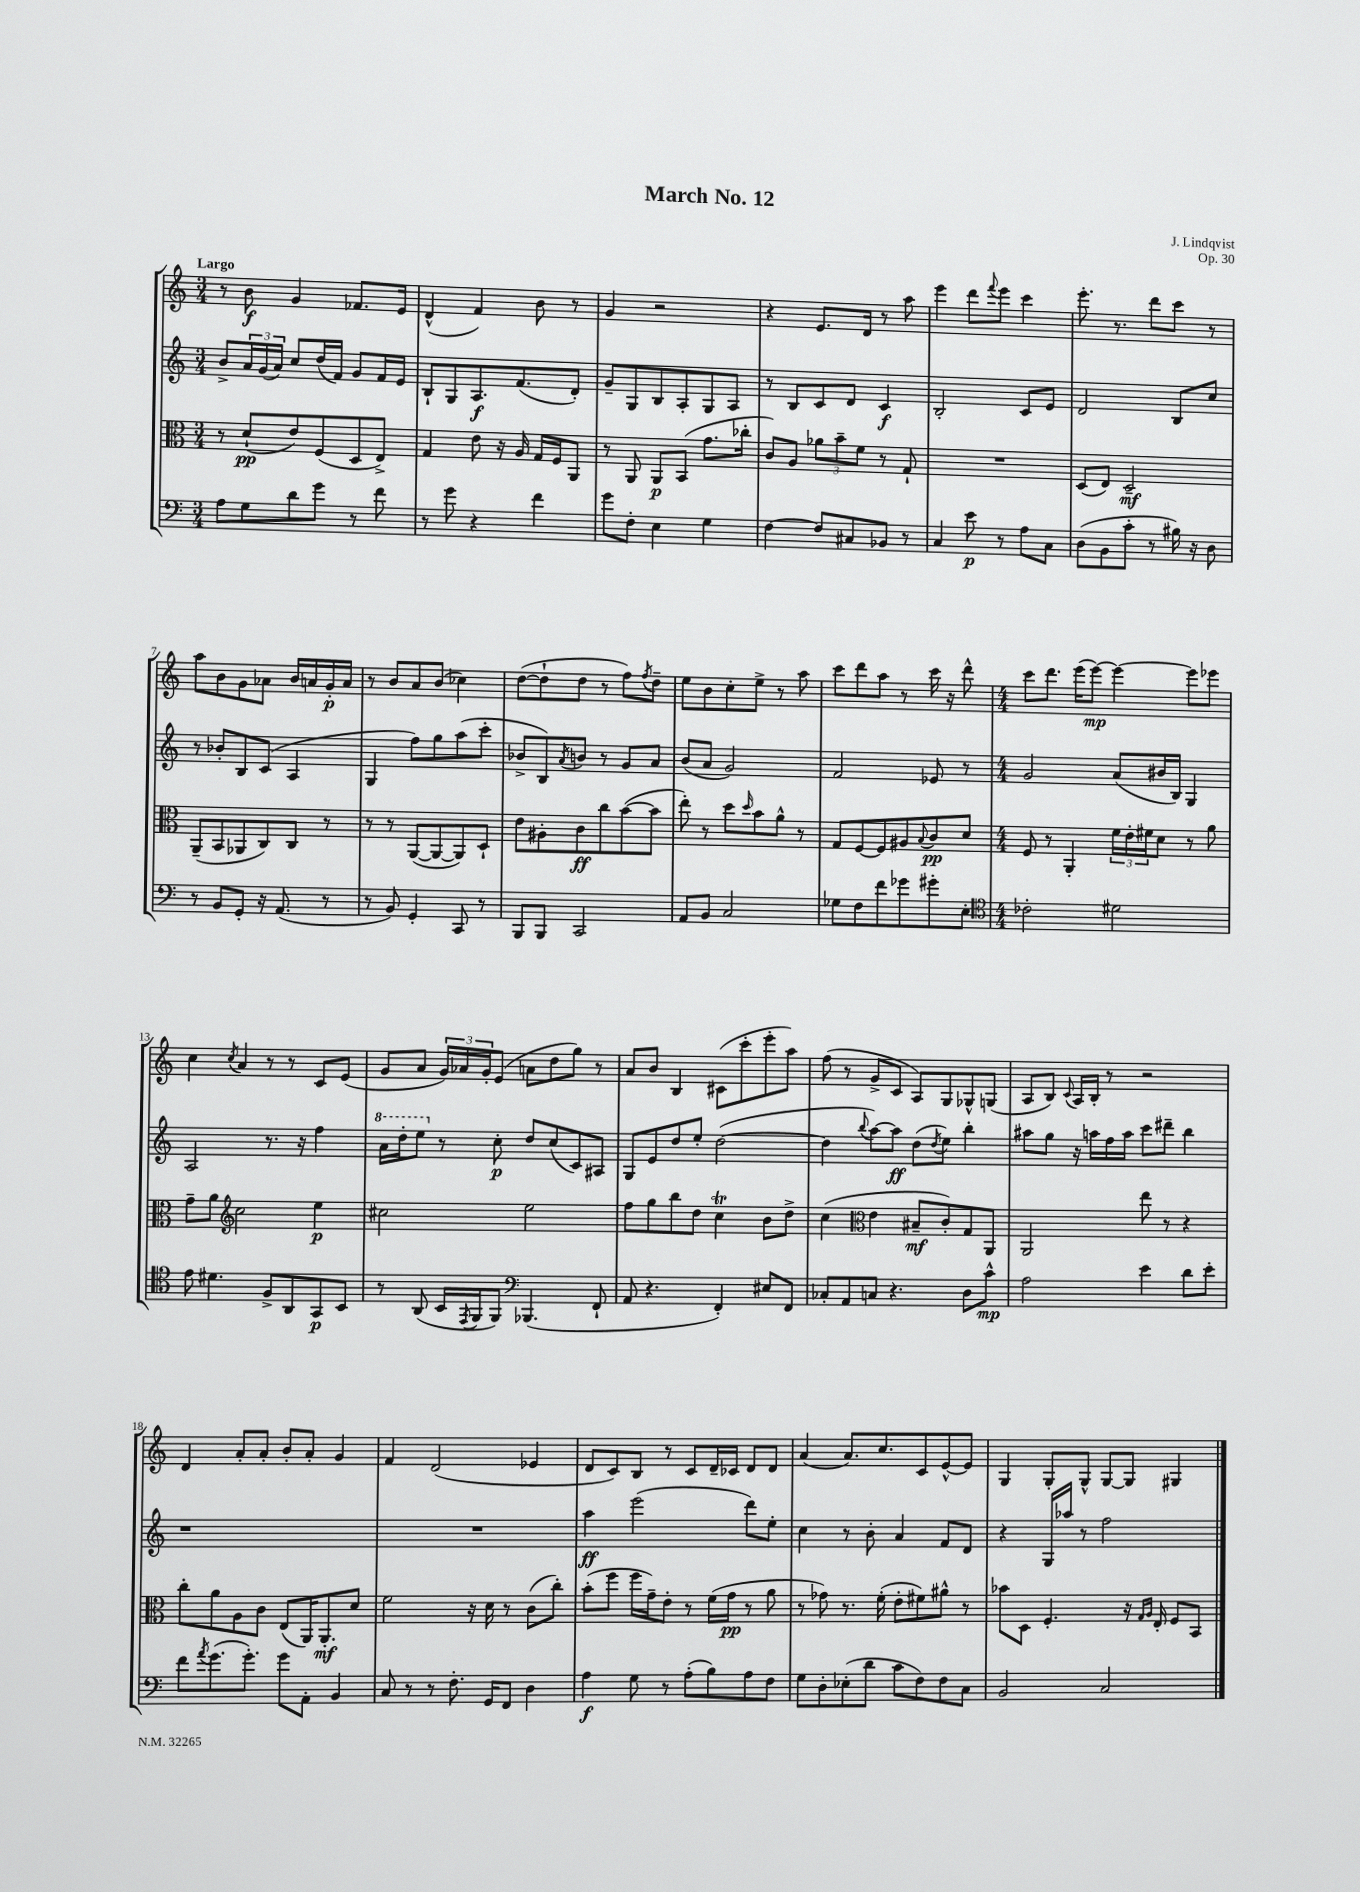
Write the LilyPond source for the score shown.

\header { title = "March No. 12" composer = "J. Lindqvist" opus = "Op. 30" }
<<
\new StaffGroup <<
\new Staff = "s0" {
    \clef treble \key c \major \numericTimeSignature \time 3/4 \tempo "Largo"
    r8 b'8\f g'4 fes'8. e'16 |
    d'4-^( f'4) b'8 r8 |
    g'4 r2 |
    r4 e'8. d'16 r8 a''8 |
    e'''4 d'''8 \appoggiatura { f'''8 } e'''8 c'''4 |
    e'''8.-. r8. d'''8 c'''8 r8 |
    a''8 b'8 g'8 aes'8 b'16 a'16 g'16-.\p a'16 |
    r8 b'8 a'8 b'8( ces''4) |
    d''8~( d''8-! d''8 r8 f''8) \acciaccatura { f''8 } d''8-- |
    e''8 b'8 c''8-. e''8-> r8 a''8 |
    c'''8 d'''8 a''8 r8 c'''16 r16 d'''8-^ |
    \numericTimeSignature \time 4/4 c'''8 d'''8. e'''16( e'''8~\mp) e'''4~ e'''8 ees'''8 |
    c''4 \acciaccatura { c''8 } a'4 r8 r8 c'8 e'8( |
    g'8 a'8 \tuplet 3/2 { g'16) aes'16 g'16-. } e'8( a'8 d''8 g''8) r8 |
    a'8 b'8 b4 cis'8( c'''8-. e'''8-. a''8) |
    f''8( r8 g'8-> c'8 a8) g8 ges8-^ g8( |
    a8 b8) \appoggiatura { c'8 } a16 b16-. r8 r2 |
    d'4 a'8-. a'8-. b'8-. a'8-. g'4 |
    f'4 d'2( ees'4 |
    d'8 c'8) b8 r8 c'8 d'16-- ces'16 d'8 d'8 |
    a'4( a'8.) c''8. c'8 e'8~-^ e'8 |
    g4 g8-. g8-^ g8~ g8 gis4 \bar "|." |
}
\new Staff = "s1" {
    \clef treble \key c \major \numericTimeSignature \time 3/4
    b'8-> \tuplet 3/2 { a'16 g'16( a'16) } c''8 d''16( f'16) g'8 f'16 e'16 |
    b8-! g8 a8.\f f'8.( d'8-.) |
    g'8-- g8 b8 a8-. g8 a8 |
    r8 b8 c'8 d'8 c'4\f |
    b2-. c'8 e'8 |
    d'2 b8 c''8 |
    r8 bes'8-. b8 c'8( a4 |
    g4 f''8) g''8 a''8( c'''8-. |
    bes'8-> b8) \acciaccatura { a'8 } b'8 r8 g'8 a'8 |
    b'8( a'8 g'2) |
    f'2 ees'8 r8 |
    \numericTimeSignature \time 4/4 g'2 a'8( bis'16 b16) g4 |
    a2 r8. r16 f''4 |
    \ottava #1 a''16 d'''16-. e'''8 \ottava #0 r8 c''8-.\p d''8 c''8( c'8) ais8 |
    g8 e'8 d''8 e''8-. d''2~( |
    d''4 \appoggiatura { b''8 } a''8~) a''8\ff d''8( \acciaccatura { d''8 } e''8) b''4-. |
    ais''8 g''8 r16 a''16 f''16 a''16 c'''8 dis'''8-- b''4 |
    r1 |
    R1 |
    a''4\ff e'''2( d'''8) e''8-. |
    c''4 r8 b'8-. a'4 f'8 d'8 |
    r4 g16 aes''16 r8 f''2 \bar "|." |
}
\new Staff = "s2" {
    \clef alto \key c \major \numericTimeSignature \time 3/4
    r8 d'8-!\pp( e'8) f8( d8 e8->) |
    g4 e'8 r16 a16 g16 f16 a,8 |
    r8 a,8 a,8\p b,8( g'8. ces''16-. |
    c'8) a8 \tuplet 3/2 { aes'8 b'8-- f'8 } r8 g8-! |
    R2. |
    d8( e8) d2--\mf |
    a,8--( b,8 aes,8 c8) c8 r8 |
    r8 r8 a,8~( a,8~ a,8) d8-! |
    e'8 ais8-. c'8\ff c''8 b'8~( b'8 |
    e''8-.) r8 d''8 \grace { d''16 } b'8 a'8-^ r8 |
    g8 f8~ f8 ais8 \appoggiatura { b8 } c'8\pp d'8 |
    \numericTimeSignature \time 4/4 f8 r8 a,4-. \tuplet 3/2 { f'16 e'16-. fis'16 } d'8 r8 a'8 |
    g'8-- a'8 \clef treble c''2 e''4\p |
    cis''2 e''2 |
    f''8 g''8 b''8 d''8 c''4\trill b'8 d''8-> |
    c''4( \clef alto e'4 bis8--\mf c'8-.) g8 a,8 |
    a,2 e''8 r8 r4 |
    c''8-. a'8 a8 c'8 e8( a,16) a,8.-.\mf d'8 |
    f'2 r16 d'16 r8 c'8( c''8-.) |
    b'8-.( f''8 f''16 g'16--) e'8-. r8 f'16( g'16\pp r8 a'8 |
    r8 ges'8) r8. f'16-.( e'8-. fis'8) ais'8-^ r8 |
    bes'8 d8 f4.-. r16 \grace { g16 a16 } e16-. f8 b,8 \bar "|." |
}
\new Staff = "s3" {
    \clef bass \key c \major \numericTimeSignature \time 3/4
    a8 g8 d'8 g'8 r8 f'8 |
    r8 g'8 r4 f'4 |
    g'8 f8-. e4 g4 |
    f4~ f8 cis8 bes,8 r8 |
    c4 e'8\p r8 a8 c8 |
    d8( b,8 c'8-. r8 bis16) r16 d8 |
    r8 b,8 g,8-. r16 a,8.( r8 |
    r8 b,8) g,4-. c,8 r8 |
    b,,8 b,,8 c,2 |
    a,8 b,8 c2 |
    ges8 f8 f'8 ges'8 gis'8-. e8-. |
    \numericTimeSignature \time 4/4 \clef tenor ces'2-. dis'2 |
    e'8 dis'4. f8-> a,8 g,8\p b,8 |
    r8 a,8( b,16 \acciaccatura { e,8 } f,16 f,8) \clef bass bes,,4.( f,8-! |
    a,8 r4. f,4-.) eis8 f,8 |
    ces8-. a,8 c8 r4. d8 c'8-^\mp |
    a2 e'4 d'8 e'8-. |
    f'8 \acciaccatura { a'8 } g'8.( g'8.-.) g'8 a,8-. b,4 |
    c8 r8 r8 f8.-. g,16 f,8 d4 |
    a4\f g8 r8 a8-.( b8) a8 f8 |
    g8 d8-. ees8-.( d'8 c'8 f8) f8 c8 |
    b,2 c2 \bar "|." |
}
>>
>>
